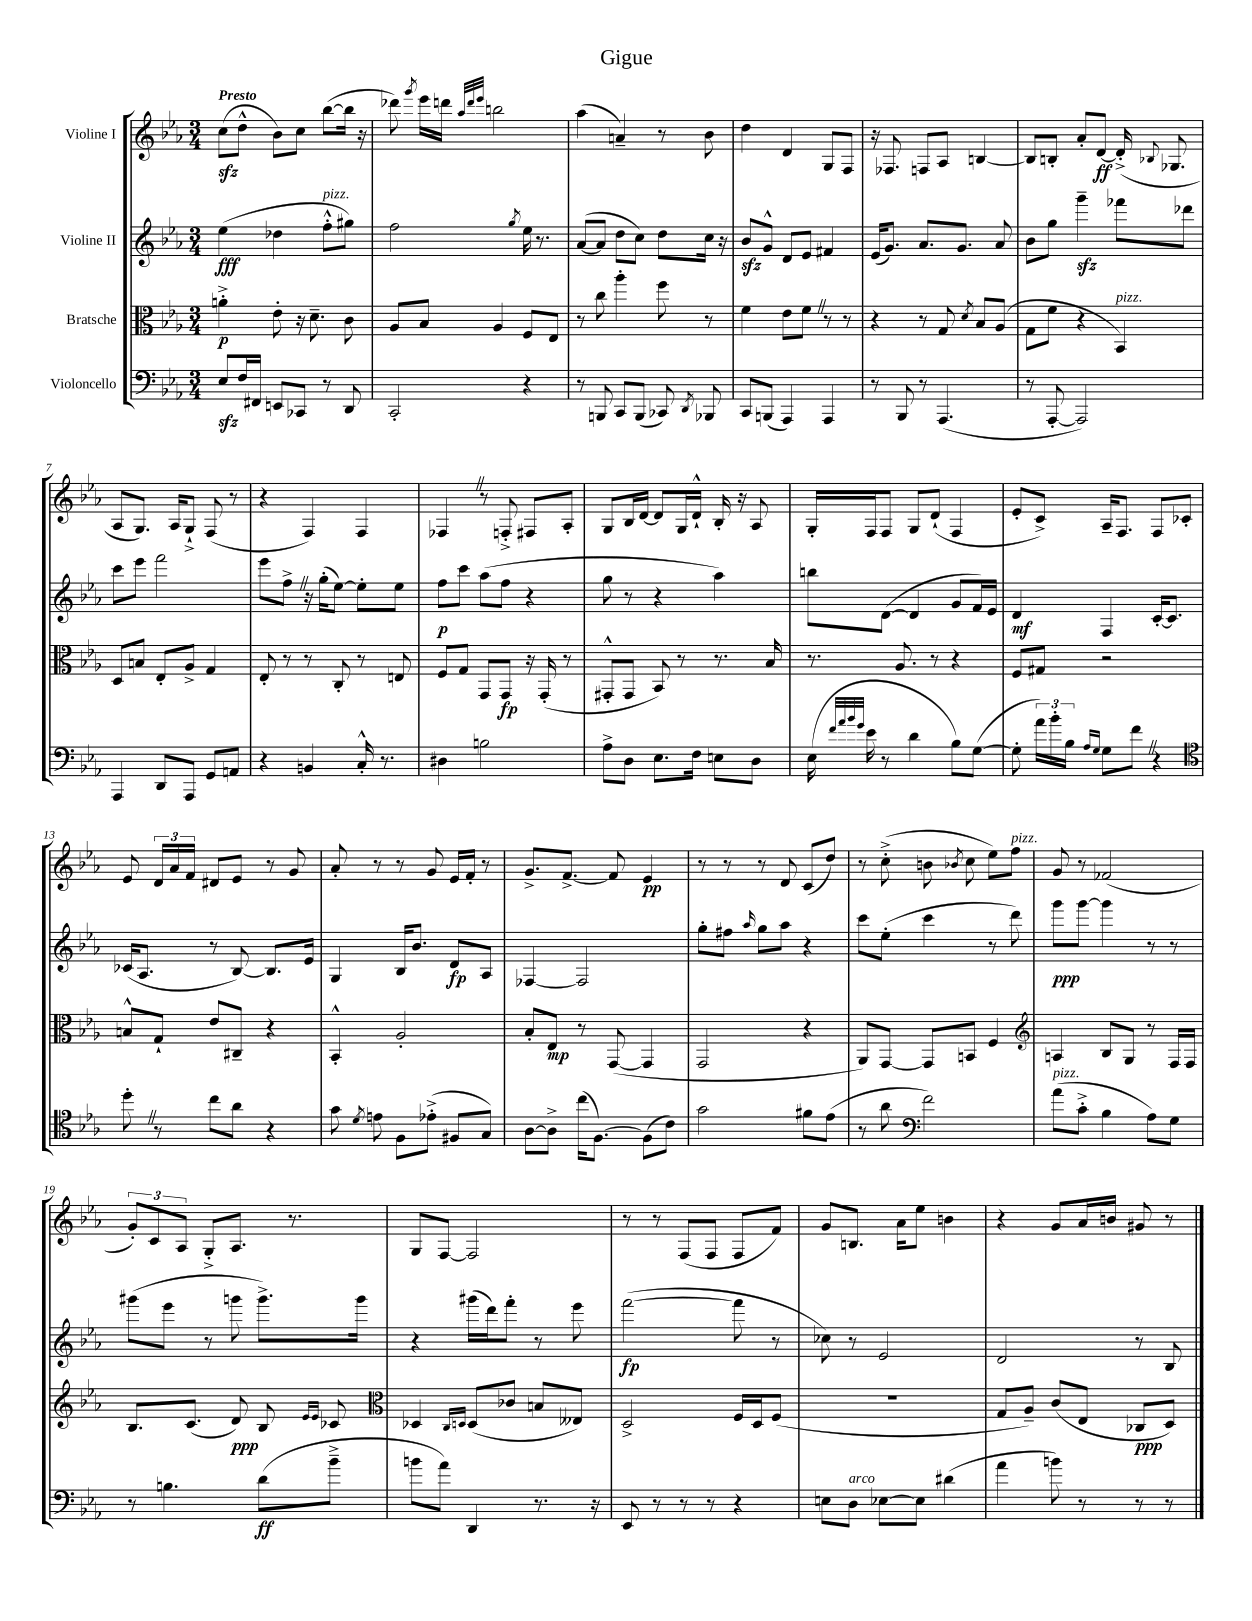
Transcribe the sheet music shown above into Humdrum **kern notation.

**kern	**kern	**kern	**kern
*staff4	*staff3	*staff2	*staff1
*clefF4	*clefC3	*clefG2	*clefG2
*k[b-e-a-]	*k[b-e-a-]	*k[b-e-a-]	*k[b-e-a-]
*M3/4	*M3/4	*M3/4	*M3/4
8E-	4a'^	(4ee-	(8cc
16F	.	.	8dd^^
16FF#	.	.	.
8EE	8e-'	4dd-	8b-)
8CC-	16r	.	8cc
.	8.d~	.	.
8r	.	8ff'^^	([8bb-
8DD	8c	8gg#)	16bb-]
.	.	.	16r
=	=	=	=
2CC'	8A-	2ff	8ddd-)
.	.	.	8qggg
.	8B-	.	16eee-
.	.	.	16ddd
.	.	.	32qqaa-
.	.	.	32qqddd
.	.	.	32qqeee-
.	4A-	.	2bb
.	.	8qgg	.
4r	8F	16ee-	.
.	.	8.r	.
.	8E-	.	.
=	=	=	=
8r	8r	([8a-	(4aa-
8BBB	8cc	8a-]	.
8CC	4aa-'	8dd	4a~)
(8BBB	.	8cc)	.
8CC-)	8ff	8dd	8r
8qDD	.	.	.
8BBB-	8r	16cc	8b-
.	.	16r	.
=	=	=	=
8CC	4f	8b-	4dd
(8BBB	.	8g^^	.
4AAA-)	8e-	8d	4d
.	8f	8e-	.
4AAA-	8r	4f#	8G
.	8r	.	8F
=	=	=	=
8r	4r	(16e-	16r
.	.	8.g)	8.F-
8BBB-	.	.	.
8r	8r	8.a-	8F
(4.AAA-	8G	.	8A-
.	.	8.g	.
.	8qd	.	.
.	8B-	.	[4B
.	(8A-	8a-	.
=	=	=	=
8r	8G	8b-	8B]
[8AAA-'	8f	8gg	8B'
2AAA-])	4r	4ggg~	8a-'
.	.	.	[8d
.	4BB-)	8fff-	(16d'^]
.	.	.	8qqB-
.	.	.	8.G-
.	.	8ddd-	.
=	=	=	=
4AAA-	8D	8ccc	8A-
.	8B	8eee-	8.G)
8DD	8E-'	2fff	.
.	.	.	16A-
8AAA-	8A-^	.	8G`^
8GG	4G	.	(8F
8AA	.	.	8r
=	=	=	=
4r	8E-'	8eee-	4r
.	8r	8ff^	.
4BB	8r	16r	4F)
.	.	(16gg'	.
.	8C'	[8ee-)	.
16C'^^	8r	8ee-']	4F
8.r	.	.	.
.	8E	8ee-	.
=	=	=	=
4D#	8F	8ff	4F-
.	8G	8ccc	.
2B	8GG	(8aa-	8r
.	8GG	8ff	8F'^
.	16r	4r	8F#
.	(16GG'	.	.
.	8r	.	8A-'
=	=	=	=
8A-^	8GG#'^^	8gg	8G
8D	8GG#	8r	16B-
.	.	.	[16d
8.E-	8BB-)	4r	8d]
.	8r	.	16G
16F	.	.	16d`^^
8E	8.r	4aa-)	16B-'
.	.	.	16r
8D	.	.	8A-
.	16B-	.	.
=	=	=	=
(16E-	8.r	8bb	16G'
32qqf	.	.	.
32qqa-	.	.	.
32qqb-	.	.	.
32qqg	.	.	.
16e-	.	.	16F
8r	.	([8d	8F
.	8.A-	.	.
4d	.	4d]	8G
.	8r	.	(8d`
8B-)	4r	8g	4F
([8G	.	16f)	.
.	.	16e-	.
=	=	=	=
8G']	8F	4d	8e-'
24a-)	8G#	.	8c^)
24b-'	.	.	.
24B-	.	.	.
16qqA-	.	.	.
16qqG	.	.	.
8G	2r	4F	16A-~
.	.	.	8.F
8f	.	.	.
4r	.	[16c'	8F
.	.	8.c]	.
.	.	.	8c-'
=	=	=	=
*clefC4	*	*	*
8dd'	8B^^	(16c-	8e-
.	.	8.A-	.
8r	8G`	.	24d
.	.	.	24a-
.	.	.	24f
8cc	8e-	8r	8d#
8a-	8C#~	[8B-)	8e-
4r	4r	8.B-]	8r
.	.	.	8g
.	.	16e-	.
=	=	=	=
8g	4BB-'^^	4G	8a-'
8qd	.	.	.
8e	.	.	8r
8F	2A-'	16B-	8r
.	.	8.b-	.
(8e-'^	.	.	8g
8F#	.	8d	16e-
.	.	.	16f'
8G)	.	8A-	8r
=	=	=	=
[8A-	8B-'	[4F-	8.g^
8A-^]	8E-	.	.
.	.	.	[8.f^
(16cc	8r	2F-]	.
[8.F)	.	.	.
.	([8GG	.	8f]
(8F]	4GG]	.	4e-
8c)	.	.	.
=	=	=	=
2g	2GG	8gg'	8r
.	.	8ff#	8r
.	.	16qqaa-	.
.	.	8gg	8r
.	.	8aa-	8d
8f#	4r	4r	(8c
(8e-	.	.	8dd)
=	=	=	=
8r	8AA-)	8ccc	8r
8a-	[8GG	(8ee-'	(8cc'^
*clefF4	*	*	*
2f)	8GG]	4ccc	8b
.	.	.	8qb-
.	8BB	.	8cc
.	4F	8r	8ee-)
.	.	8ddd)	8ff
=	=	=	=
*	*clefG2	*	*
(8a-	4A	8ggg	8g
8c'^	.	[8ggg	8r
4B-	8B-	4ggg]	(2f-
.	8G	.	.
8A-)	8r	8r	.
8G	16F	8r	.
.	16F	.	.
=	=	=	=
8r	8.B-	(8ggg#	12g')
.	.	.	12c
4.B	.	8eee-	.
.	.	.	12A-
.	(8.c	.	.
.	.	8r	8G'^
.	8d)	8ggg	8.A-
(8d	8B-	8.ggg^)	.
.	.	.	8.r
.	16qqe-	.	.
.	16qqe-	.	.
8b-~^	8c-	.	.
.	.	16ggg	.
=	=	=	=
*	*clefC3	*	*
8b	4D-	4r	8G
8a-)	.	.	[8F
.	16qqC	.	.
.	16qqD	.	.
4DD	(8D	(16ggg#	2F]
.	.	16ddd)	.
.	8c-	8fff'	.
8.r	8B	8r	.
.	8E--)	8eee-	.
16r	.	.	.
=	=	=	=
8EE-	2D^	([2fff	8r
8r	.	.	8r
8r	.	.	(8F
8r	.	.	8F
4r	16F	8fff]	8F
.	16D	.	.
.	(8F	8r	8f)
=	=	=	=
8E	2.r	8cc-)	8g
8D	.	8r	8.B
[8E-	.	2e-	.
.	.	.	16a-
8E-]	.	.	8ee-
(4d#	.	.	4b
=	=	=	=
4a-	8G	2d	4r
.	8A-~)	.	.
8b)	(8c	.	8g
8r	8E-	.	16a-
.	.	.	16b
8r	8C-	8r	8g#
8r	8D)	8B-	8r
==	==	==	==
*-	*-	*-	*-
